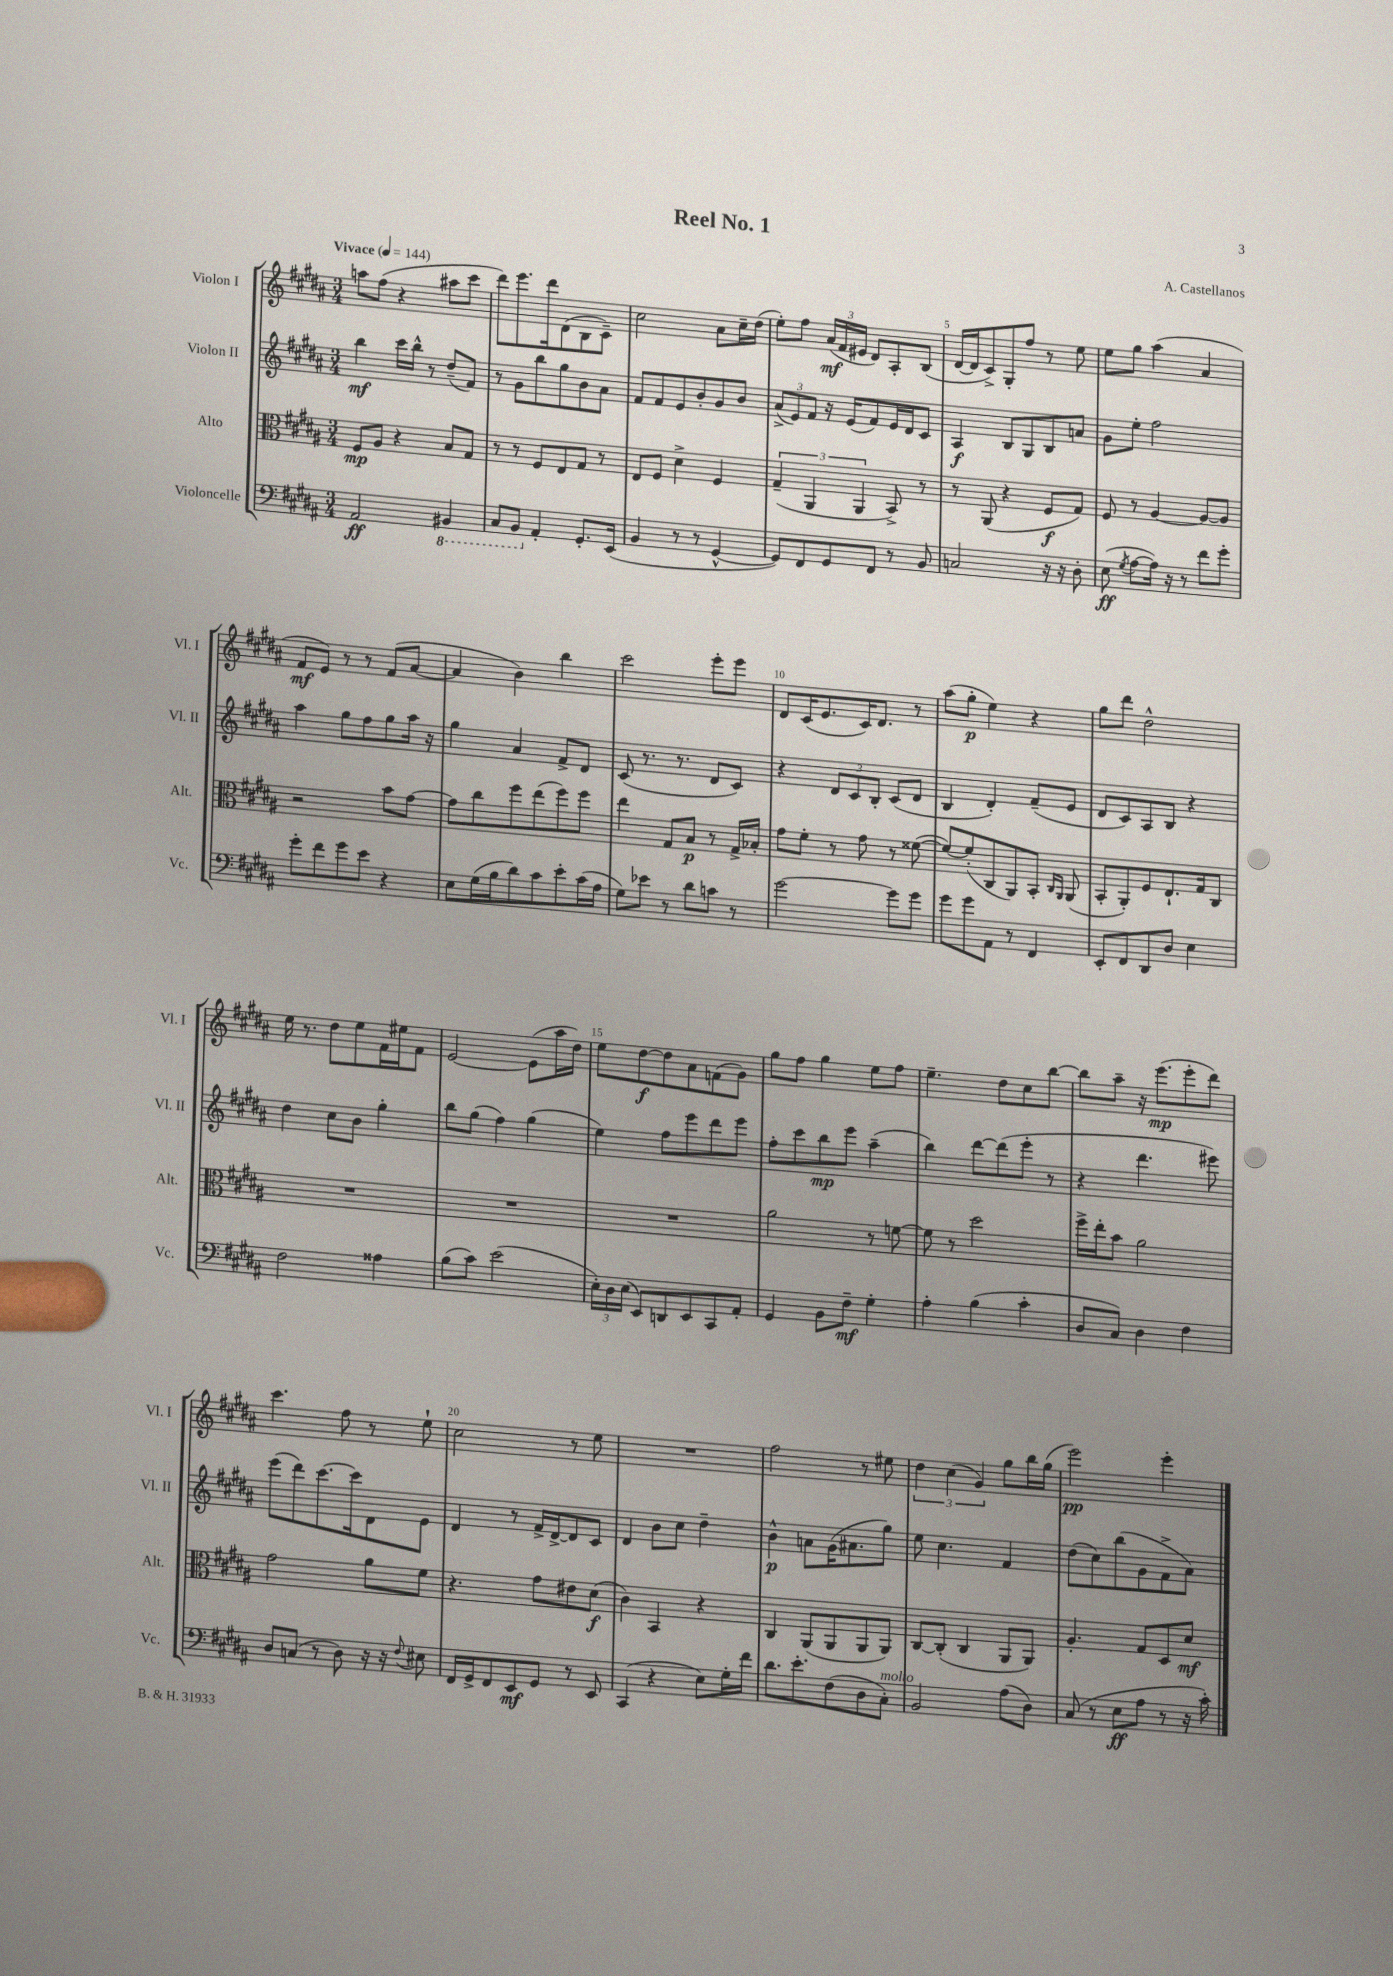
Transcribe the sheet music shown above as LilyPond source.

\header { title = "Reel No. 1" composer = "A. Castellanos" }
<<
\new StaffGroup <<
\new Staff = "s0" \with { instrumentName = "Violon I" shortInstrumentName = "Vl. I" } {
    \clef treble \key b \major \numericTimeSignature \time 3/4 \tempo "Vivace" 4 = 144
    \autoBeamOff a''8[ fis''8]( r4 ais''8[ cis'''8] |
    dis'''8[) e'''8. dis'''16 dis'8( b8 cis'8]--) |
    cis''2 ais'8[ cis''16-- dis''16]( |
    e''8[-.) fis''8] \tuplet 3/2 { ais'16[\mf( fis'16 eis'16] } dis'8[) ais8-. b8]( |
    dis'16[~ dis'16 cis'8->) gis8-. fis''8] r8 e''8 |
    e''8[ gis''8] ais''4( ais'4 |
    fis'8[\mf e'8]) r8 r8 fis'8[( ais'8]~ |
    ais'4 b'4) b''4 |
    cis'''2 e'''8[-. e'''8] |
    dis'8[ cis'16( e'8. cis'16) dis'8.] r8 |
    ais''8[( gis''8]-.\p e''4) r4 |
    gis''8[ dis'''8] dis''2-^ |
    e''16 r8. dis''8[ e''8 fis'16 eis''16 fis'8] |
    e'2~ e'8[( ais''16 dis''16]) |
    e''8[ dis''8~\f dis''8 ais'8 f'8( gis'8]) |
    gis''8[ fis''8] gis''4 e''8[ fis''8] |
    e''4.-- dis''8[ cis''8 b''8]~ |
    b''8[ ais''8]-- r16 e'''8.[\mp( e'''8-. dis'''8]) |
    cis'''4. fis''8 r8 e''8-! |
    cis''2 r8 e''8 |
    R2. |
    fis''2 r8 eis''8 |
    \tuplet 3/2 { dis''4 cis''4( gis'4) } gis''8[ b''16 gis''16]( |
    e'''2\pp) e'''4-. \bar "|." |
}
\new Staff = "s1" \with { instrumentName = "Violon II" shortInstrumentName = "Vl. II" } {
    \clef treble \key b \major \numericTimeSignature \time 3/4
    \autoBeamOff b''4\mf cis'''16[ b''16]-^ r8 dis''8[--( fis'8]) |
    r8 gis'8[ b''8 gis''8 b'8 ais'8] |
    fis'8[ fis'8 e'8 b'8-. gis'8 b'8] |
    \tuplet 3/2 { ais'8[->( e'8) fis'8] } r16 e'16[( fis'8) e'16 dis'16 cis'8] |
    ais4\f b8[ gis8 b8 a'8] |
    gis'8[ e''8]-. fis''2 |
    ais''4 gis''8[ fis''8 gis''8 ais''16] r16 |
    gis''4 ais'4 fis'8[-> dis'8] |
    cis'8( r8. r8. dis'8[ cis'8]) |
    r4 \tuplet 3/2 { dis'8[ cis'8 b8]-. } cis'8[( dis'8] |
    b4 dis'4-.) fis'8[--( e'8] |
    dis'8[ cis'8) ais8 b8] r4 |
    dis''4 cis''8[ b'8] gis''4-. |
    b''8[ gis''8]( fis''4) gis''4( |
    e''4) fis''8[ e'''8 dis'''8 e'''8] |
    fis''8[-. cis'''8 b''8\mp e'''8] ais''4--( |
    b''4) dis'''8[~ dis'''8( e'''8]-. r8 |
    r4 dis'''4. eis'''8) |
    e'''8[( dis'''8) cis'''8.~ cis'''16 dis'8 e'8] |
    dis'4 r8 fis'16[-> dis'16~-> dis'8 cis'8] |
    dis'4 b'8[ cis''8] dis''4-- |
    b'4-^\p a'8[ gis'16( ais'8. gis''8]) |
    e''8 cis''4. fis'4 |
    dis''8[( cis''8) b''8( gis'8 fis'8-> ais'8]) \bar "|." |
}
\new Staff = "s2" \with { instrumentName = "Alto" shortInstrumentName = "Alt." } {
    \clef alto \key b \major \numericTimeSignature \time 3/4
    \autoBeamOff fis8[\mp ais8] r4 b8[ gis8] |
    r8 r8 fis8[ e8 gis8] r8 |
    e8[ fis8] dis'4-> fis4 |
    \tuplet 3/2 { gis4--( ais,4 ais,4 } b,8->) r8 |
    r8 ais,8( r4 fis8[\f gis8]) |
    fis8 r8 ais4~ ais8[~ ais8] |
    r2 b'8[ gis'8]~ |
    gis'8[ cis''8 fis''8 e''8( fis''8) fis''8] |
    e''4 gis8[ b8]\p r8 gis16[-> bes16]-. |
    gis'8[ fis'8]-. r8 gis'8 r8 fisis'8~( |
    fisis'8[~) fisis'8-.( cis8 ais,8) b,8]-. \grace { cis16[ ais,16] } ais,8( |
    b,8[-. ais,8-.) fis8 e8.-! gis16 cis8] |
    R2. |
    R2. |
    R2. |
    ais'2 r8 f'8~ |
    f'8 r8 dis''2 |
    fis''16[-> e''16-. b'8] ais'2 |
    gis'2 ais'8[ fis'8] |
    r4. gis'8[ eis'8 dis'8]\f( |
    cis'4) b,4 r4 |
    cis4 ais,8[( ais,8 ais,8 ais,8]) |
    cis8[~ cis8]-.( cis4 ais,8[ ais,8]) |
    ais4.-. gis8[ dis8 dis'8]\mf \bar "|." |
}
\new Staff = "s3" \with { instrumentName = "Violoncelle" shortInstrumentName = "Vc." } {
    \clef bass \key b \major \numericTimeSignature \time 3/4
    \autoBeamOff ais,2\ff \ottava #-1 bis,,4 |
    cis,8[ b,,8] \ottava #0 ais,4-. gis,8.[-. e,16]( |
    b,4 r8 r8 gis,4~-^ |
    gis,8[) fis,8 gis,8 fis,8] r8 b,8 |
    c2 r16 r16 dis8-. |
    e8\ff( \acciaccatura { gis8 } ais8[~ ais16]) r16 r8 fis'8[ gis'8]-. |
    gis'8[-. fis'8 gis'8 e'8] r4 |
    e8[ gis16( b16 dis'8) cis'8 e'8-. cis'16( ais16] |
    gis8[) ees'8] r8 dis'8[ c'8] r8 |
    gis'2~ gis'8[ gis'8] |
    gis'8[ gis'8 ais,8] r8 fis,4 |
    e,8[-. fis,8 dis,8 dis8] e4 |
    fis2 aisis4 |
    b8[( cis'8]) e'2( |
    \tuplet 3/2 { e16[-.) dis16 e16]( } e,8[) d,8 e,8 cis,8 ais,8]-. |
    gis,4 b,8[ fis8]--\mf gis4-. |
    ais4-. b4( cis'4-. |
    dis8[ cis8]) dis4 fis4 |
    dis8[ c8]( r8 dis8) r16 r16 \appoggiatura { fis8 } eis8 |
    fis,16[ gis,16-> fis,8 e,8\mf gis,8] r8 e,8 |
    cis,4( r4 e8[) gis16-. fis'16] |
    dis'8.[ e'8.-. fis8( dis8 cis8]-.^\markup { \italic "molto" }) |
    b,2 ais8[( dis8]) |
    cis8( r8 e8[\ff ais8] r8 r16 cis'16-.) \bar "|." |
}
>>
>>
\layout { \context { \Score \override BarNumber.break-visibility = ##(#f #t #t) barNumberVisibility = #(every-nth-bar-number-visible 5) } }
